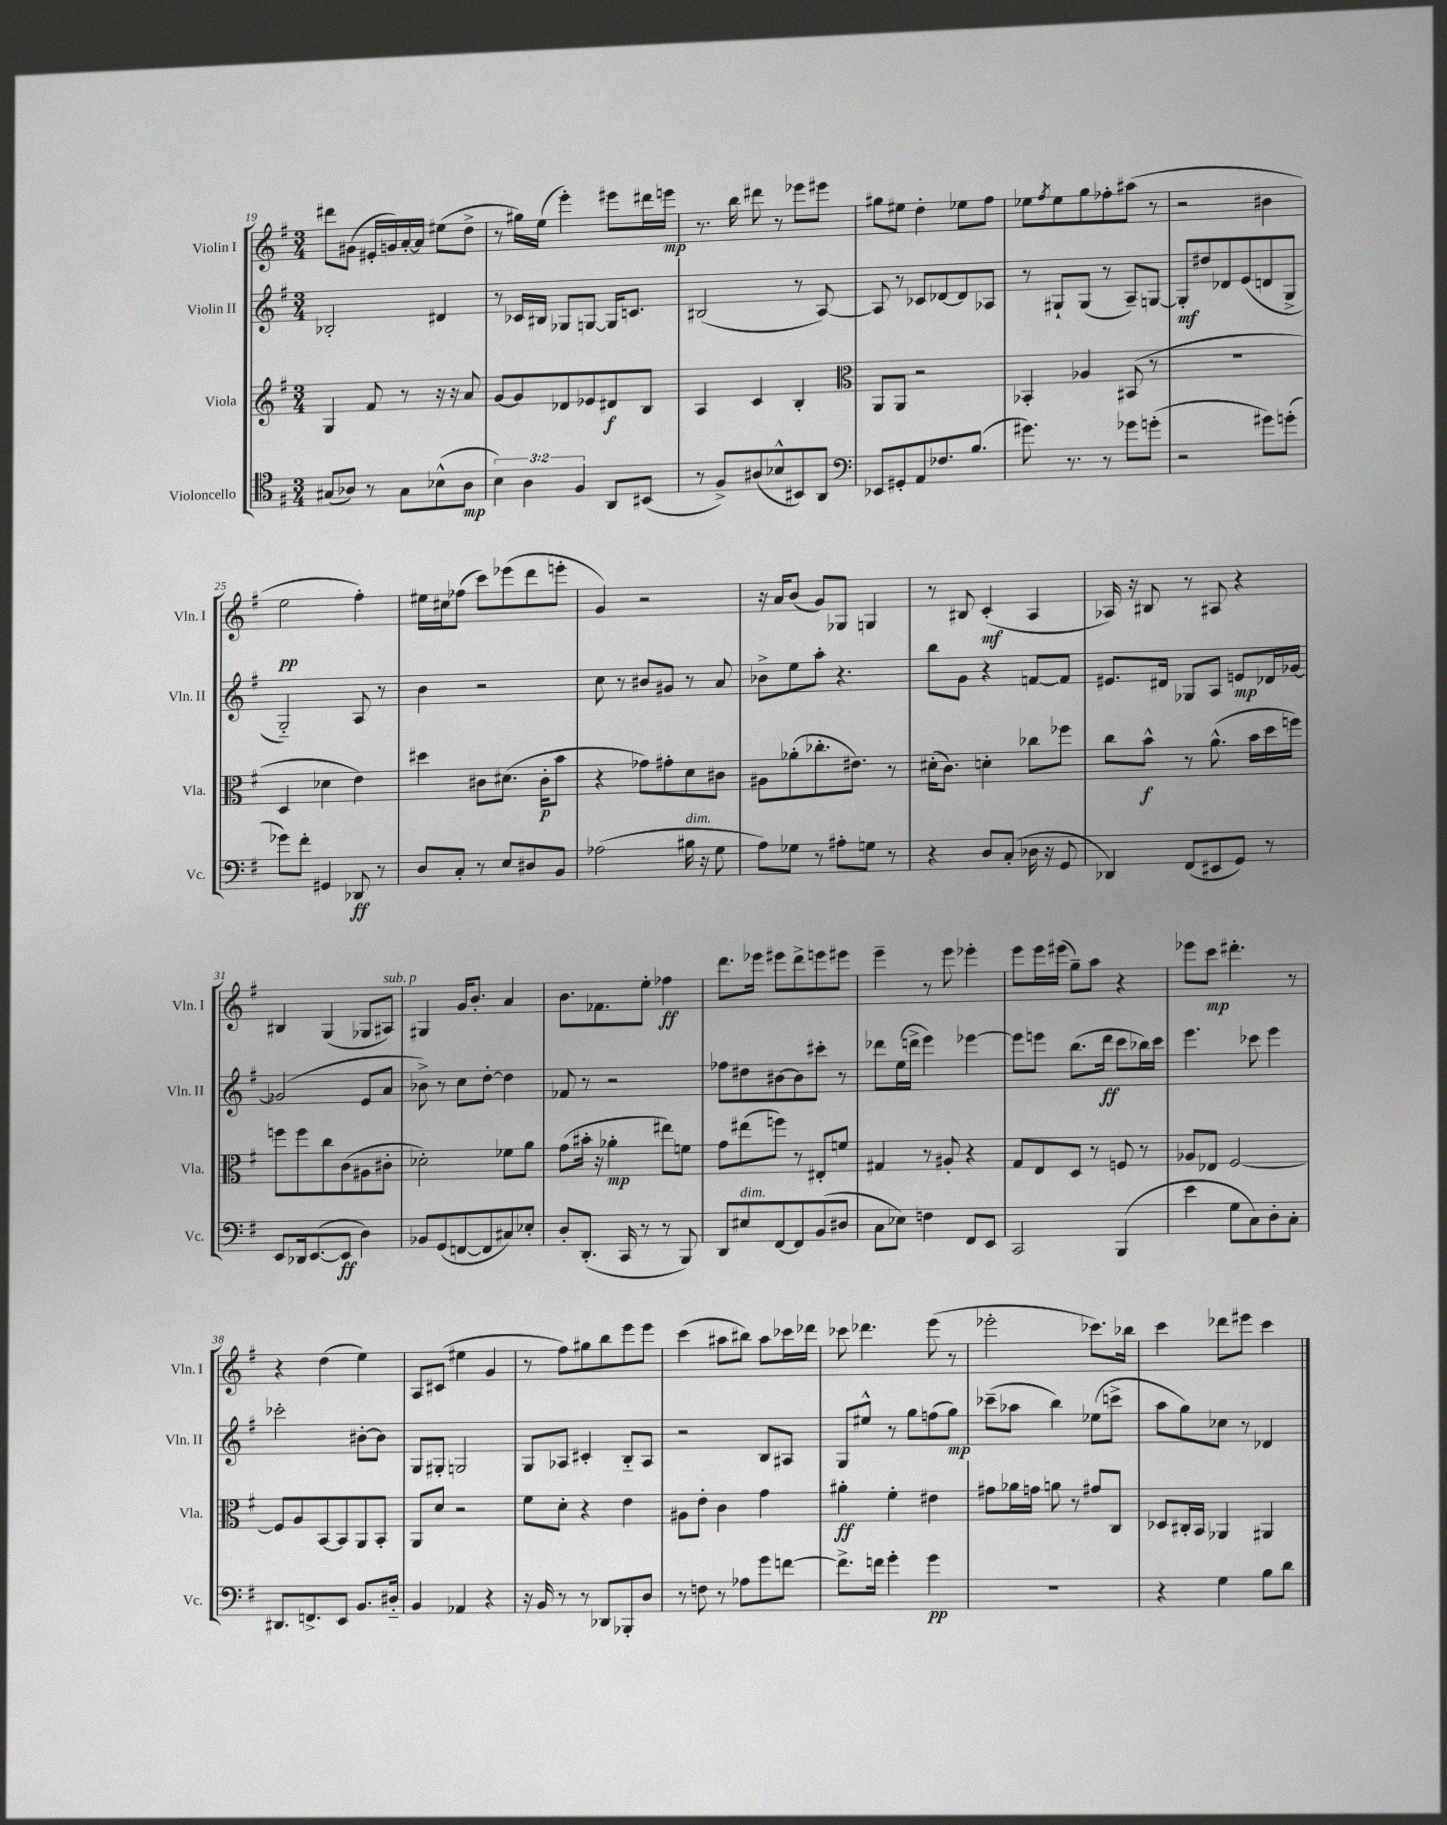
<<
\new StaffGroup <<
\new Staff = "s0" \with { instrumentName = "Violin I" shortInstrumentName = "Vln. I" } {
    \clef treble \key g \major \numericTimeSignature \time 3/4
    dis'''8 gis'8( eis'16-. g'16) a'16~-. a'16 eis''8( d''8-> |
    r8 gis''16) e''16( e'''4-.) eis'''8 dis'''16 e'''16\mp |
    r8. b''16 dis'''8 r8 ees'''8 eis'''8 |
    gis''8 eis''8 d''4-. ees''8 fis''8 |
    ees''8 \acciaccatura { fis''8 } ees''8 g''8 fes''8-. ais''8( r8 |
    r2 bis'4 |
    e''2\pp fis''4-.) |
    eis''16 cis''16 fes''8( c'''8) ees'''8( d'''8 e'''8-. |
    g'4) r2 |
    r16 a'16 b'8( g'8) ges8 g4 |
    r8 bis8 c'4-.\mf( a4 |
    aes16) r16 bis8 r8 ais8 r4 |
    bis4 g4( ges8 ais8^\markup { \italic "sub. p" }) |
    gis4 g'16 b'8.-. a'4 |
    b'8. fes'8. e''8-. fes''4\ff |
    d'''8. ees'''16 eis'''8 d'''8-> e'''8 eis'''8 |
    e'''4-- r8 e'''8 ees'''4-. |
    e'''8 e'''16 eis'''16( g''8--) a''8 r4 |
    ees'''8 c'''8\mp dis'''4.-. r8 |
    r4 d''4( e''4) |
    a8 cis'8( eis''4 g'4 |
    r8 fis''8) gis''8 b''8 e'''8 e'''8 |
    c'''4( ais''8 bis''8) ais''8 ces'''16 des'''16 |
    ces'''8 des'''4. e'''8( r8 |
    ees'''2-. ces'''8.) bes''16 |
    c'''4 des'''8 eis'''8 c'''4 \bar "|." |
}
\new Staff = "s1" \with { instrumentName = "Violin II" shortInstrumentName = "Vln. II" } {
    \clef treble \key g \major \numericTimeSignature \time 3/4
    bes2-. dis'4 |
    r8 ces'16 bis16 ges8 g8~ g16 c'8. |
    bis2( r8 a8~) |
    a8 r8 ces'8 des'8~ des'8 aes8 |
    r8 gis8-! gis8( r8 a8--) g8~ |
    g8-.\mf dis''8 des'8 e'8( d'8 g8-> |
    g2-_) a8 r8 |
    b'4 r2 |
    c''8 r8 bis'8 gis'8 r8 a'8 |
    bes'8-> e''8 a''8-. r4. |
    b''8 g'8 r4 f'8~ f'8 |
    eis'8. dis'16 ges8 a8 e'8\mp des'16 ges'16~ |
    ges'2( e'8 a'8 |
    bes'8->) r8 c''8 d''8~-. d''4 |
    fes'8 r8 r2 |
    fes''8 dis''8 bis'8~ bis'8 cis'''8-. r8 |
    des'''8 e''16( d'''16-> e'''4) ees'''4~ |
    ees'''8 e'''8 b''8.( d'''16\ff c'''8 bes''16) c'''16 |
    e'''4. ces'''8 e'''4 |
    ces'''2-. bis'8~-. bis'8 |
    g8 gis8-. g2 |
    g8 aes8 cis'4-. b8-_ aes8 |
    r2 b8 ais8 |
    g8 eis''8-^ r8 g''8 f''8( g''8\mp) |
    ces'''8--( aes''8 b''4) ees''8( c'''8-> |
    a''8 g''8) ces''8 r8 des'4 \bar "|." |
}
\new Staff = "s2" \with { instrumentName = "Viola" shortInstrumentName = "Vla." } {
    \clef treble \key g \major \numericTimeSignature \time 3/4
    g4 fis'8 r8 r16 r16 a'8 |
    g'8~ g'8 des'8 ees'8 dis'8\f b8 |
    a4 c'4 b4-. |
    \clef alto a,8 a,8 r2 |
    bes,4-. aes4 bis,8( r8 |
    R2. |
    d4 des'4 e'4) |
    dis''4 cis'8 dis'8.( cis'16-.\p b'8 |
    r4 ges'8) gis'8-. d'8 cis'8 |
    ais8 aes'8-.( ces''8.-. eis'8.) r8 |
    dis'16-.( c'8.) d'4-. ces''8 fes''8 |
    c''8 b'8-^\f r8 a'8.-^( b'16 d''16 f''16) |
    f''8 f''8 c''8 c'8( ais8 cis'8-. |
    des'2-.) fes'8 a'8 |
    g'8( bis'16-. r16 aes'4-.\mp eis''8) f'8 |
    g'8 eis''8( f''8) r8 eis8-. f'8 |
    gis4 r8 ais8-. r4 |
    g8 e8 d8 r8 f8 r8 |
    aes8 ees8 fis2~ |
    fis8 a8 b,8~ b,8 a,8 b,8-. |
    a,8 d'8 r2 |
    fis'8 d'8-. r4 e'4 |
    ais8 e'8-. c'4 g'4 |
    ais'4-.\ff fis'4-. eis'4 |
    gis'8 aes'16 g'16 a'8 r8 gis'8 c8 |
    des8 cis16-. b,16 aes,4 ais,4 \bar "|." |
}
\new Staff = "s3" \with { instrumentName = "Violoncello" shortInstrumentName = "Vc." } {
    \clef tenor \key g \major \numericTimeSignature \time 3/4 \override Staff.TupletNumber.text = #tuplet-number::calc-fraction-text
    gis8( aes8) r8 gis8 bes8-^( aes8\mp |
    \tuplet 3/2 { b4) a4 fis4 } a,8 bis,8( |
    r8 fis8->) ais8( bes8-^ bis,8) a,8 |
    \clef bass ees,8 gis,8-. a,8 fes8. b8.( |
    gis'8.) r8. r8 ges'8 g'8-.( |
    r2 gis'8) g'8-.( |
    ges'8) fis'8-. gis,4 des,8\ff r8 |
    d8 c8-. r8 e8 dis8 b,8 |
    aes2( bis16^\markup { \italic "dim." } r16 g8 |
    a8) ges8 r8 ais8-. g8 r8 |
    r4 d8 c8-.( des16 r16 g,8 |
    des,4) fis,8( eis,8 g,8) r8 |
    e,8 des,16 e,8.~( e,8\ff d4) |
    bes,8 g,8( f,8~ f,8 cis8) ees8-. |
    d8-. d,8.-.( c,16 r8 r8 b,,8) |
    d,8 eis8^\markup { \italic "dim." } fis,8~ fis,8 b,8( dis8 |
    c8 ees8) f4 fis,8 e,8 |
    c,2 b,,4( |
    e'4 g8 c8) d8-. c8-. |
    dis,8. f,8.-> e,8 b,8. dis16-_ |
    b,4 aes,4 r4 |
    r16 b,16 r8 r8 des,8 bes,,8-. d8 |
    r8 f8 r8 aes8 g'8 f'8~ |
    f'8.-> f'16 g'4-. g'4\pp |
    R2. |
    r4 g4 b8 d'8 \bar "|." |
}
>>
>>
\layout { \context { \Score currentBarNumber = #19 } }
